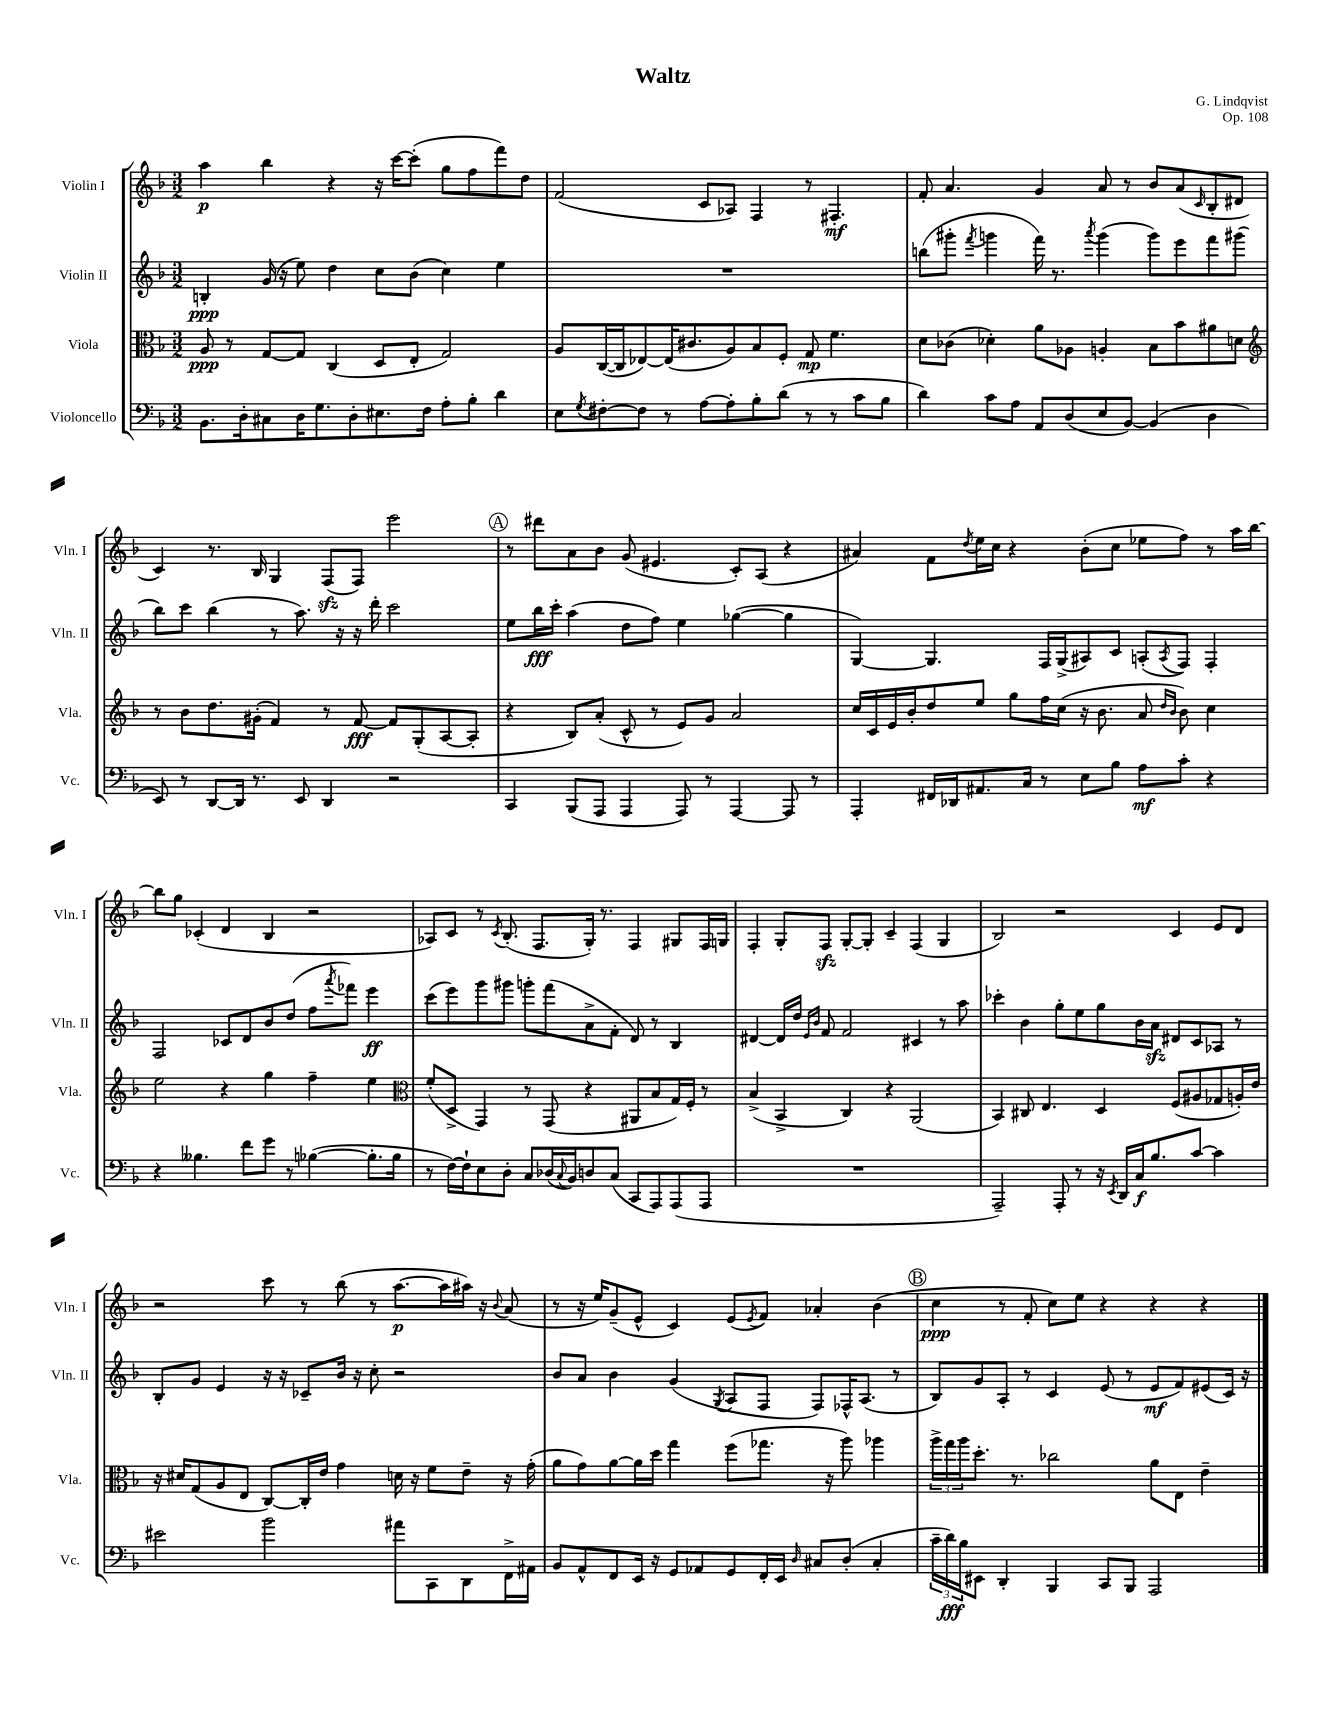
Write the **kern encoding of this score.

**kern	**dynam	**kern	**dynam	**kern	**dynam	**kern	**dynam
*part4	*part4	*part3	*part3	*part2	*part2	*part1	*part1
*staff4	*staff4	*staff3	*staff3	*staff2	*staff2	*staff1	*staff1
*I"Violoncello	*	*I"Viola	*	*I"Violin II	*	*I"Violin I	*
*I'Vc.	*	*I'Vla.	*	*I'Vln. II	*	*I'Vln. I	*
*clefF4	*	*clefC3	*	*clefG2	*	*clefG2	*
*k[b-]	*	*k[b-]	*	*k[b-]	*	*k[b-]	*
*M3/2	*	*M3/2	*	*M3/2	*	*M3/2	*
=1	=1	=1	=1	=1	=1	=1	=1
8.BB-\L	.	8A/	ppp	4Bn'/	ppp	4aa\	p
.	.	8r	.	.	.	.	.
16D'\k	.	.	.	.	.	.	.
8C#X\	.	[8G/L	.	(16g/	.	4bb-\	.
.	.	.	.	16r	.	.	.
16D\K	.	8G/J]	.	8ee\)	.	.	.
8.G\	.	.	.	.	.	.	.
.	.	(4C/	.	4dd\	.	4r	.
8D'\	.	.	.	.	.	.	.
8.E#X\	.	8D/L	.	8cc\L	.	16r	.
.	.	.	.	.	.	[16ccc\KL	.
.	.	8E'/J	.	(8b-\J	.	(8ccc'\J]	.
16F\Jk	.	.	.	.	.	.	.
8A'\L	.	2G/)	.	4cc\)	.	8gg\L	.
8B-'\J	.	.	.	.	.	8ff\	.
4d\	.	.	.	4ee\	.	8fff\)	.
.	.	.	.	.	.	8dd\J	.
=2	=2	=2	=2	=2	=2	=2	=2
8E\L	.	8A/L	.	1.r	.	(2f/	.
8qG/	.	.	.	.	.	.	.
[8F#X'\	.	([16C/L	.	.	.	.	.
.	.	16C/J]	.	.	.	.	.
8F#\J]	.	[8E-X/)	.	.	.	.	.
8r	.	(16E-/K]	.	.	.	.	.
.	.	8.c#X/	.	.	.	.	.
[8A\L	.	.	.	.	.	8c/L	.
8A'\]	.	8A/)	.	.	.	8A-X/J)	.
8B-'\	.	8B-/	.	.	.	4F/	.
(8d\J	.	8F'/J	.	.	.	.	.
8r	.	8G/	mp	.	.	8r	.
8r	.	4.f\	.	.	.	4.F#X'/	mf
8c\L	.	.	.	.	.	.	.
8B-\J	.	.	.	.	.	.	.
=3	=3	=3	=3	=3	=3	=3	=3
4d\)	.	8d\L	.	(8bbn\L	.	8f'/	.
.	.	(8c-X\J	.	8ggg#X'\J	.	4.a/	.
.	.	.	.	8qfff/	.	.	.
8c\L	.	4d-X'\)	.	4gggn\	.	.	.
8A\J	.	.	.	.	.	.	.
8AA/L	.	8a\L	.	16fff\)	.	4g/	.
.	.	.	.	8.r	.	.	.
(8D/	.	8A-X\J	.	.	.	.	.
.	.	.	.	8qaaa/	.	.	.
8E/	.	4An'/	.	(4ggg\	.	8a/	.
[8BB-/J)	.	.	.	.	.	8r	.
(4BB-/]	.	8B-\L	.	8ggg\L)	.	8b-/L	.
.	.	8b-\	.	8eee\	.	(8a/	.
.	.	.	.	.	.	16qqc/	.
4D\	.	8a#X\	.	8fff\	.	8B-'/	.
.	.	8dn\J	.	(8ggg#X\J	.	8d#X/J	.
!!LO:LB:g=z
=4	=4	=4	=4	=4	=4	=4	=4
*	*	*clefG2	*	*	*	*	*
8EE/)	.	8r	.	8bb-\L)	.	4c/)	.
8r	.	8b-\L	.	8ccc\J	.	.	.
[8DD/L	.	8.dd\	.	(4bb-\	.	8.r	.
16DD/Jk]	.	.	.	.	.	.	.
8.r	.	(16g#X'\Jk	.	.	.	16B-/	.
.	.	4f/)	.	8r	.	4G/	.
8EE/	.	.	.	8.aa\)	.	.	.
4DD/	.	8r	.	.	.	(8Fzz/L	.
.	.	.	.	16r	.	.	.
.	.	[8f/	fff	16r	.	8F/J)	.
.	.	.	.	16ddd'\	.	.	.
2r	.	8f/L]	.	2ccc\	.	2eee\	.
.	.	(8G'/	.	.	.	.	.
.	.	[8A/	.	.	.	.	.
.	.	8A'/J]	.	.	.	.	.
!!LO:REH:place=s1:t=A
=5	=5	=5	=5	=5	=5	=5	=5
4CC/	.	4r	.	8ee\L	.	8r	.
.	.	.	.	16bb-\L	fff	8ddd#X\L	.
.	.	.	.	16ccc'\JJ	.	.	.
(8BBB-/L	.	8B-/L)	.	(4aa\	.	8a\	.
8AAA/J	.	(8a'/J	.	.	.	8b-\J	.
4AAA/	.	8c^^/	.	8dd\L	.	(8g/	.
.	.	8r	.	8ff\J)	.	4.e#X/	.
8AAA/)	.	8e/L)	.	4ee\	.	.	.
8r	.	8g/J	.	.	.	.	.
[4AAA/	.	2a/	.	([4gg-X\	.	8c'/L)	.
.	.	.	.	.	.	(8A/J	.
8AAA/]	.	.	.	4gg-\]	.	4r	.
8r	.	.	.	.	.	.	.
=6	=6	=6	=6	=6	=6	=6	=6
4AAA'/	.	16cc/LL	.	[4G/)	.	4a#X/)	.
.	.	16c/	.	.	.	.	.
.	.	16e/	.	.	.	.	.
.	.	16b-'/J	.	.	.	.	.
16FF#X/LL	.	8dd/	.	4.G/]	.	8f\L	.
16DD-X/J	.	.	.	.	.	.	.
.	.	.	.	.	.	8qdd/	.
8.AA#X/	.	8ee/J	.	.	.	16ee\L	.
.	.	.	.	.	.	16cc\JJ	.
.	.	8gg\L	.	.	.	4r	.
16C/Jk	.	.	.	.	.	.	.
8r	.	16ff\L	.	16F/LL	.	.	.
.	.	(16cc\JJ	.	(16G^/J	.	.	.
8E\L	.	16r	.	8A#X/)	.	(8b-'\L	.
.	.	8.b-\	.	.	.	.	.
8B-\J	.	.	.	8c/J	.	8cc\J	.
8A\L	mf	8a/	.	(8An'/L	.	8ee-X\L	.
.	.	16qqdd/LL	.	.	.	.	.
.	.	16qqb-/JJ	.	8qA/	.	.	.
8c'\J	.	8b-\)	.	8F/J)	.	8ff\J)	.
4r	.	4cc\	.	4F'/	.	8r	.
.	.	.	.	.	.	16aa\LL	.
.	.	.	.	.	.	[16bb-\JJ	.
!!LO:LB:g=z
=7	=7	=7	=7	=7	=7	=7	=7
4r	.	2ee\	.	2F/	.	8bb-\L]	.
.	.	.	.	.	.	8gg\J	.
4.B--X\	.	.	.	.	.	(4c-X'/	.
.	.	4r	.	8c-X/L	.	4d/	.
8f\L	.	.	.	8d/	.	.	.
8g\J	.	4gg\	.	8b-/	.	4B-/	.
8r	.	.	.	(8dd/J	.	.	.
([4B-X\	.	4ff~\	.	8ff\L	.	2r	.
.	.	.	.	8qaaa/	.	.	.
.	.	.	.	8fff-X\J)	.	.	.
8.B-'\L]	.	4ee\	.	4eee\	ff	.	.
16B-\Jk	.	.	.	.	.	.	.
=8	=8	=8	=8	=8	=8	=8	=8
*	*	*clefC3	*	*	*	*	*
8r	.	(8f'/L	.	(8ccc\L	.	8A-X/L)	.
[16F\LL)	.	8D^/J	.	8eee\)	.	8c/J	.
16F`\J]	.	.	.	.	.	.	.
8E\	.	4GG/)	.	8ggg\	.	8r	.
.	.	.	.	.	.	8qc/	.
8D'\J	.	.	.	8ggg#X\J	.	(8.B-'/	.
8C/L	.	8r	.	8gggn'\L	.	.	.
.	.	.	.	.	.	8.F/L	.
(16D-X/L	.	(8GG/	.	(8fff\	.	.	.
8qqC/	.	.	.	.	.	.	.
16BB-/J)	.	.	.	.	.	.	.
8Dn/	.	4r	.	8a^\	.	16G'/Jk)	.
.	.	.	.	.	.	8.r	.
(8C/J	.	.	.	8f'\J	.	.	.
8CC/L	.	8AA#X/L	.	8d/)	.	4F/	.
8AAA/)	.	8B-/	.	8r	.	.	.
(8AAA/	.	16G/L)	.	4B-/	.	8G#X/L	.
.	.	16F'/JJ	.	.	.	.	.
8AAA/J	.	8r	.	.	.	16F/L	.
.	.	.	.	.	.	16Gn/JJ	.
=9	=9	=9	=9	=9	=9	=9	=9
1.r	.	(4B-^/	.	[4d#X/	.	4F'/	.
.	.	4BB-^/	.	16d#/LL]	.	8G'/L	.
.	.	.	.	16dd/JJ	.	.	.
.	.	.	.	16qqe/LL	.	.	.
.	.	.	.	16qqb-/JJ	.	.	.
.	.	.	.	8f/	.	8Fzz/J	.
.	.	4C/)	.	2f/	.	[8G'/L	.
.	.	.	.	.	.	8G'/J]	.
.	.	4r	.	.	.	4c~/	.
.	.	(2AA/	.	4c#X/	.	(4F/	.
.	.	.	.	8r	.	4G/	.
.	.	.	.	8aa\	.	.	.
=10	=10	=10	=10	=10	=10	=10	=10
2AAA~/)	.	4BB-/)	.	4ccc-X'\	.	2B-/)	.
.	.	8C#X/	.	4b-\	.	.	.
.	.	4.E/	.	.	.	.	.
8AAA'/	.	.	.	8gg'\L	.	2r	.
8r	.	.	.	8ee\	.	.	.
16r	.	4D/	.	8gg\	.	.	.
8qEE/	.	.	.	.	.	.	.
16DD/LL	.	.	.	.	.	.	.
16C/J	f	.	.	16b-\L	.	.	.
8.B-/	.	.	.	16azz\JJ	.	.	.
.	.	(8F/L	.	8d#X/L	.	4c/	.
[8c/J	.	8A#X/	.	8c/	.	.	.
4c\]	.	8G-X/	.	8A-X/J	.	8e/L	.
.	.	16An'/L)	.	8r	.	8d/J	.
.	.	16e/JJ	.	.	.	.	.
!!LO:LB:g=z
=11	=11	=11	=11	=11	=11	=11	=11
2e#X\	.	16r	.	8B-'/L	.	2r	.
.	.	16d#X/KL	.	.	.	.	.
.	.	(8G/	.	8g/J	.	.	.
.	.	8A/	.	4e/	.	.	.
.	.	8E/J	.	.	.	.	.
2b-\	.	[8C/L)	.	16r	.	8ccc\	.
.	.	.	.	16r	.	.	.
.	.	16C'/L]	.	8c-X~/L	.	8r	.
.	.	16e/JJ	.	.	.	.	.
.	.	4g\	.	16b-/Jk	.	(8bb-\	.
.	.	.	.	16r	.	.	.
.	.	.	.	8cc'\	.	8r	.
8a#X\L	.	16dn\	.	2r	.	[8.aa\L	p
.	.	16r	.	.	.	.	.
8CC\	.	8f\L	.	.	.	.	.
.	.	.	.	.	.	16aa\L]	.
8DD\	.	8e~\J	.	.	.	16aa#X\JJ)	.
.	.	.	.	.	.	16r	.
.	.	.	.	.	.	8qqb-/	.
16FF^\L	.	16r	.	.	.	(8a/	.
16AA#X\JJ	.	(16g'\	.	.	.	.	.
=12	=12	=12	=12	=12	=12	=12	=12
8BB-/L	.	8a\L	.	8b-/L	.	8r	.
8AA^^/	.	8g\)	.	8a/J	.	16r	.
.	.	.	.	.	.	16ee/KL)	.
8FF/	.	[8a\	.	4b-\	.	(8g~/	.
16EE/Jk	.	16a\L]	.	.	.	8e^^/J	.
16r	.	16dd\JJ	.	.	.	.	.
8GG/L	.	4gg\	.	(4g/	.	4c/)	.
8AA-X/	.	.	.	.	.	.	.
.	.	.	.	8qG/	.	.	.
8GG/	.	(8ff\L	.	8A/L	.	(8e/L	.
.	.	.	.	.	.	8qe/	.
16FF'/L	.	8.gg-X\J	.	8F/J	.	8f/J)	.
16EE/JJ	.	.	.	.	.	.	.
16qqD/	.	.	.	.	.	.	.
8C#X/L	.	.	.	8F/L)	.	4a-X'/	.
.	.	16r	.	.	.	.	.
(8D'/J	.	8aa\)	.	16F-X^^/K	.	.	.
.	.	.	.	(8.A/J	.	.	.
4C#'/	.	4aa-X\	.	.	.	(4b-\	.
.	.	.	.	8r	.	.	.
!!LO:REH:place=s1:t=B
=13	=13	=13	=13	=13	=13	=13	=13
24c~\LL	.	24aa^\LL	.	8B-/L)	.	4cc\	ppp
24d\)	fff	24gg\	.	.	.	.	.
24B-\J	.	24aa\J	.	.	.	.	.
8EE#X\J	.	8.dd'\J	.	8g/	.	.	.
4DD'/	.	.	.	8A'/J	.	8r	.
.	.	8.r	.	.	.	.	.
.	.	.	.	8r	.	8f'/	.
4BBB-/	.	2cc-X\	.	4c/	.	8cc\L)	.
.	.	.	.	.	.	8ee\J	.
8CC/L	.	.	.	(8e/	.	4r	.
8BBB-/J	.	.	.	8r	.	.	.
2AAA/	.	8a\L	.	8e/L	mf	4r	.
.	.	8E\J	.	8f/)	.	.	.
.	.	4e~\	.	(8e#X/	.	4r	.
.	.	.	.	16c/Jk)	.	.	.
.	.	.	.	16r	.	.	.
==	==	==	==	==	==	==	==
*-	*-	*-	*-	*-	*-	*-	*-
